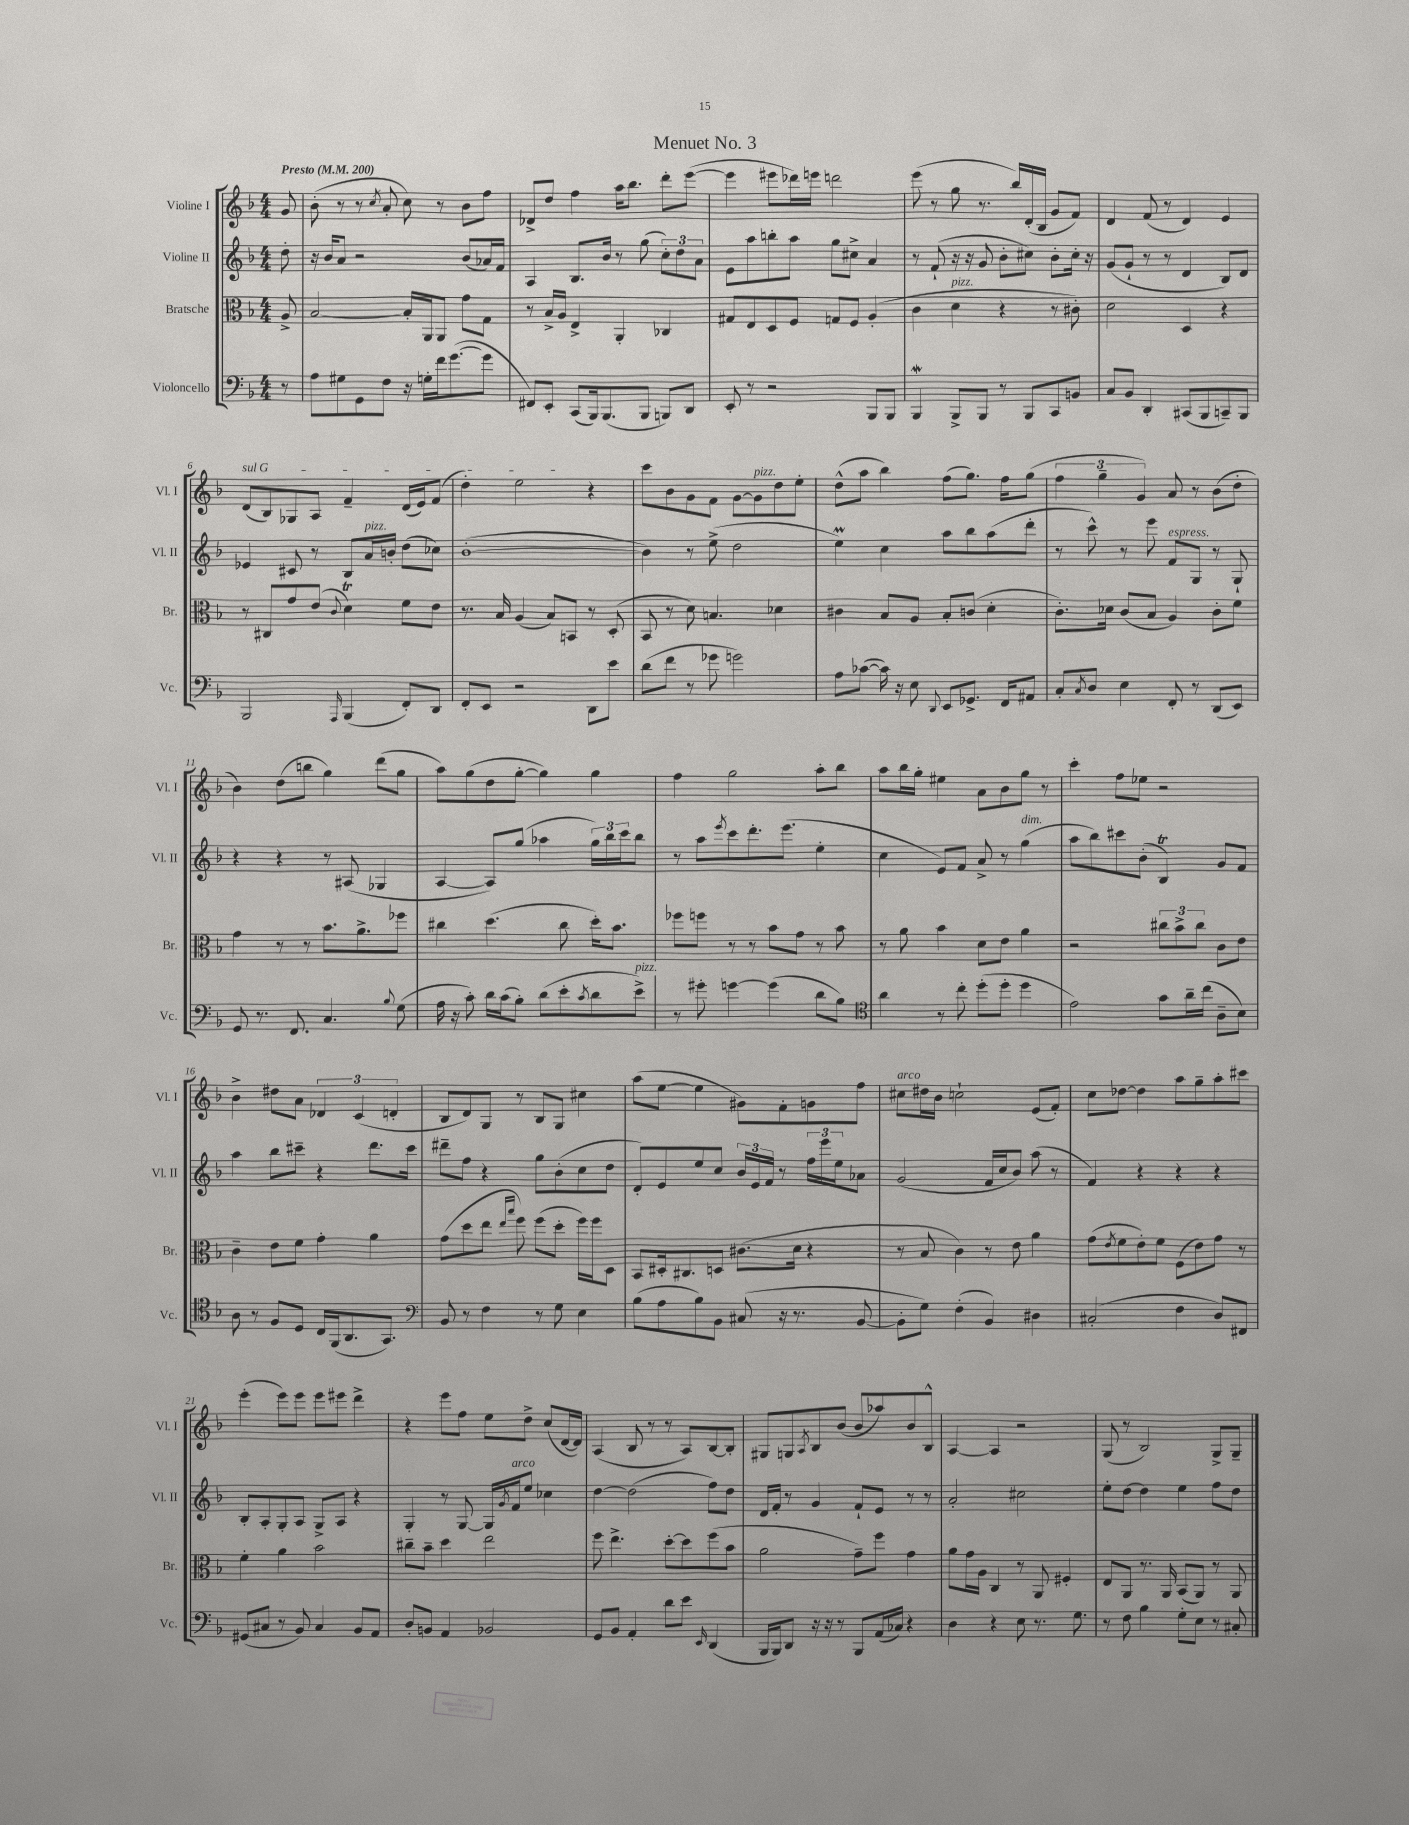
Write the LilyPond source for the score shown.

\header { title = "Menuet No. 3" }
<<
\new StaffGroup <<
\new Staff = "s0" \with { instrumentName = "Violine I" shortInstrumentName = "Vl. I" } {
    \clef treble \key f \major \numericTimeSignature \time 4/4 \partial 8 \tempo "Presto" 4 = 200
    g'8 |
    bes'8-.( r8 r8 \acciaccatura { c''8 } a'8-. c''8) r8 bes'8 f''8 |
    des'8-> d''8 f''4 a''16 bes''8. d'''8-. e'''8~( |
    e'''4 eis'''8 des'''16) e'''16 d'''2 |
    e'''8( r8 g''8 r8. bes''16) d'16-.( bes16 g'8 f'8) |
    d'4 f'8( r8 d'4) e'4 |
    \once \override TextSpanner.bound-details.left.text = \markup { \italic "sul G" } d'8\startTextSpan( bes8) ges8 a8 f'4-- d'16( e'16) f'8( |
    d''4-.) e''2\stopTextSpan r4 |
    c'''8 bes'8 g'8 f'8 g'8~ g'8^\markup { \italic "pizz." } d''8 e''8-. |
    d''8-^( a''8 bes''4) f''8( g''8.) f''16 g''8( |
    \tuplet 3/2 { f''4 g''4-- g'4) } a'8 r8 bes'8( d''8-. |
    bes'4) d''8( b''8 g''4) d'''8( g''8 |
    a''8) g''8( d''8 g''8~-. g''4) g''4 |
    f''4 g''2 a''8-. bes''8 |
    a''8 bes''16 g''16-. eis''4 a'8 bes'8 g''8 r8 |
    c'''4-. f''8 ees''8 r2 |
    bes'4-> dis''8 a'8 \tuplet 3/2 { des'4 c'4( d'4-. } |
    bes8 d'8) g8 r8 bes8 g8 cis''4 |
    a''8( e''8~ e''4 gis'8) f'8-. g'8 f''8 |
    cis''8^\markup { \italic "arco" } dis''16 bes'16 c''2-! e'8( f'8-.) |
    c''8 des''8~ des''4 a''8 g''8-- a''8-. cis'''8 |
    e'''4-.( e'''8) e'''8 e'''8 eis'''8 d'''4-> |
    r4 e'''8 f''8 e''8 d''8-> c''8( d'16~ d'16) |
    a4( bes8 r8 r8 a8) bes8~ bes8-. |
    gis8 g8 \acciaccatura { a8 } bes8 bes'8( bes'8 aes''8) bes'8 bes8-^ |
    a4~ a4 r2 |
    g8( r8 bes2) g8-> g8-- \bar "|." |
}
\new Staff = "s1" \with { instrumentName = "Violine II" shortInstrumentName = "Vl. II" } {
    \clef treble \key f \major \numericTimeSignature \time 4/4 \partial 8
    d''8-. |
    r16 bes'16 a'8 r2 bes'8( aes'16) f'16 |
    a4 bes8. bes'16 r8 g''8( \tuplet 3/2 { c''8-.) d''8 a'8 } |
    e'8 a''8 b''8-. a''8 g''8 cis''8-> a'4 |
    r8 f'8-!( r16 r16 g'8 bes'8-. cis''8) bes'8-. cis''16-. r16 |
    g'8( g'8-! r8 r8 d'4 bes8) d'8 |
    ees'4 cis'8 r8 bes8 a'16^\markup { \italic "pizz." } b'16-. d''8( ces''8) |
    bes'1~-.( |
    bes'4) r8 e''8->( d''2 |
    e''4\prall) c''4 a''8 bes''8 a''8( d'''8-. |
    r8 c'''8-^) r8 e'''8 f'8^\markup { \italic "espress." } g8 r8 g8-! |
    r4 r4 r8 ais8( ges4 |
    a4~ a8) g''8( aes''4 \tuplet 3/2 { g''16) bes''16 c'''16 } bes''8 |
    r8 a''8 \acciaccatura { e'''8 } c'''8 d'''8.-. e'''8.( e''4-. |
    c''4 e'8) f'8 a'8-> r8 g''4^\markup { \italic "dim." }( |
    a''8 bes''8) cis'''8 bes'8-.( bes4\trill) g'8 f'8 |
    a''4 bes''8 cis'''8-- r4 d'''8. cis'''16 |
    dis'''8-- f''8 r4 g''8 bes'8-.( c''8 d''8 |
    d'8-.) e'8 e''8 c''8 \tuplet 3/2 { bes'16 e'16 f'16 } r8 \tuplet 3/2 { f''16 e'''16 e''16 } aes'8 |
    g'2( f'16 c''16 bes'8) a''8( r8 |
    f'4) r4 r4 r4 |
    bes8-. a8-. g8-. a8 g8-> a8 r4 |
    g4-. r8 g8~ g16 \acciaccatura { g'8 } f'16^\markup { \italic "arco" } e''8 ces''4 |
    d''4~ d''2( f''8) d''8 |
    d'16 f'16-. r8 g'4 f'8-! e'8 r8 r8 |
    a'2-. cis''2 |
    e''8-. d''8~ d''4 e''4 f''8 d''8 \bar "|." |
}
\new Staff = "s2" \with { instrumentName = "Bratsche" shortInstrumentName = "Br." } {
    \clef alto \key f \major \numericTimeSignature \time 4/4 \partial 8
    a8-> |
    bes2~ bes16-. a,16 a,8 g'8 g8 |
    r8 bes16-> a16 e4-> a,4-. ces4 |
    gis8 e8 d8 f8 g8 f8 a4-.( |
    c'4 d'4^\markup { \italic "pizz." } r4 r8 cis'8-.) |
    d'2 d4 r4 |
    r8 cis8 g'8 e'8( \appoggiatura { c'8 } d'4\trill) f'8 e'8 |
    r8. bes16 a4( bes8) b,8 r8 d8-.( |
    bes,8 r8 d'8) b4. des'4 |
    cis'4 bes8 a8 bes8-. c'8( d'4-. |
    c'8.-.) des'16 c'8( bes8 a4) c'8-. f'8 |
    g'4 r8 r8 bes'8. a'8.-> fes''8 |
    cis''4 d''4.( cis''8 d''16-.) bes'8. |
    fes''8 f''8 r8 r8 bes'8 g'8 r8 bes'8 |
    r8 a'8 bes'4 d'8 e'8 a'4 |
    r2 \tuplet 3/2 { cis''8 bes'8-> cis''8 } c'8 e'8 |
    c'4-- e'8 f'8 g'4-. a'4 |
    g'8( d''8 e''8 \grace { e''16 bes''16 } f''8) f''8( d''8-. f''16) f''16 d8 |
    bes,8 dis16-. cis8. d8 cis'8.( d'16 r4 |
    r8 bes8 c'4) r8 e'8 a'4 |
    g'8( \acciaccatura { e'8 } f'8 e'8-.) f'8 f8( e'8) g'8 r8 |
    f'4-. a'4 bes'2 |
    cis''8-- bes'8-- d''4 e''2 |
    f''8 e''4.-> d''8~-. d''8 f''8( bes'8 |
    a'2 g'8--) f''8 g'4 |
    a'8 g'16 a16 c4 r8 a,8 fis4-. |
    e8 a,8 r8. a,16 bes,8( a,8) r8 a,8 \bar "|." |
}
\new Staff = "s3" \with { instrumentName = "Violoncello" shortInstrumentName = "Vc." } {
    \clef bass \key f \major \numericTimeSignature \time 4/4 \partial 8
    r8 |
    a8 gis8 g,8 f8 r16 g16-. f'16 g'8.~( g'8 |
    fis,8) e,8-. c,8( bes,,16) bes,,8.( bes,,8 b,,8) d,8 |
    e,8-. r8 r2 bes,,8 bes,,8 |
    bes,,4\mordent bes,,8-> bes,,8 r8 bes,,8 c,8 b,8 |
    c8 bes,8 d,4-. cis,8( bes,,8 c,8--) bes,,8 |
    bes,,2 \grace { a,,16 } bes,,4( f,8-.) d,8 |
    f,8-. e,8 r2 d,8 e'8 |
    d'8( f'8 r8 ges'8 g'2) |
    a8 ces'8~( ces'16) r16 e8 \appoggiatura { d,8 } e,8 ges,8.-> f,16 ais,8 |
    c8-. \acciaccatura { c8 } d8 e4 f,8-. r8 d,8( e,8) |
    g,8 r8. f,8. c4. \appoggiatura { bes8 } g8( |
    a16 r16 c'8-.) d'16 c'16( bes8-.) d'8( e'8-. \acciaccatura { c'8 } d'8 e'8->^\markup { \italic "pizz." }) |
    r8 gis'8-. g'4~ g'4( d'8 bes8) |
    \clef tenor a'4 r8 c''8-. d''8-.( d''8-. d''4 |
    e'2) g'8 a'16-- c''16( a8-- bes8) |
    a8 r8 f8 d8 c16 f,16( a,8. g,8.) |
    \clef bass bes,8 r8 f4 r8 g8 e4 |
    bes8( a8 bes8) bes,8 cis8( r16 r8. bes,8~ |
    bes,8-. g8) f4-.( bes,4) dis4 |
    cis2-.( f4 d8) fis,8 |
    gis,8( cis8 r8 bes,8) cis4 bes,8 a,8 |
    d8-. b,8 a,4 bes,2 |
    g,8 bes,8 a,4-. d'8 e'8 \grace { e,16 } d,4( |
    bes,,16 bes,,16) d,8 r16 r16 r8 bes,,8 a,16( ces16) r4 |
    d4 r4 e8 r8. g8. |
    r8 f8 bes4 g8-. e8 r8 cis8-. \bar "|." |
}
>>
>>
